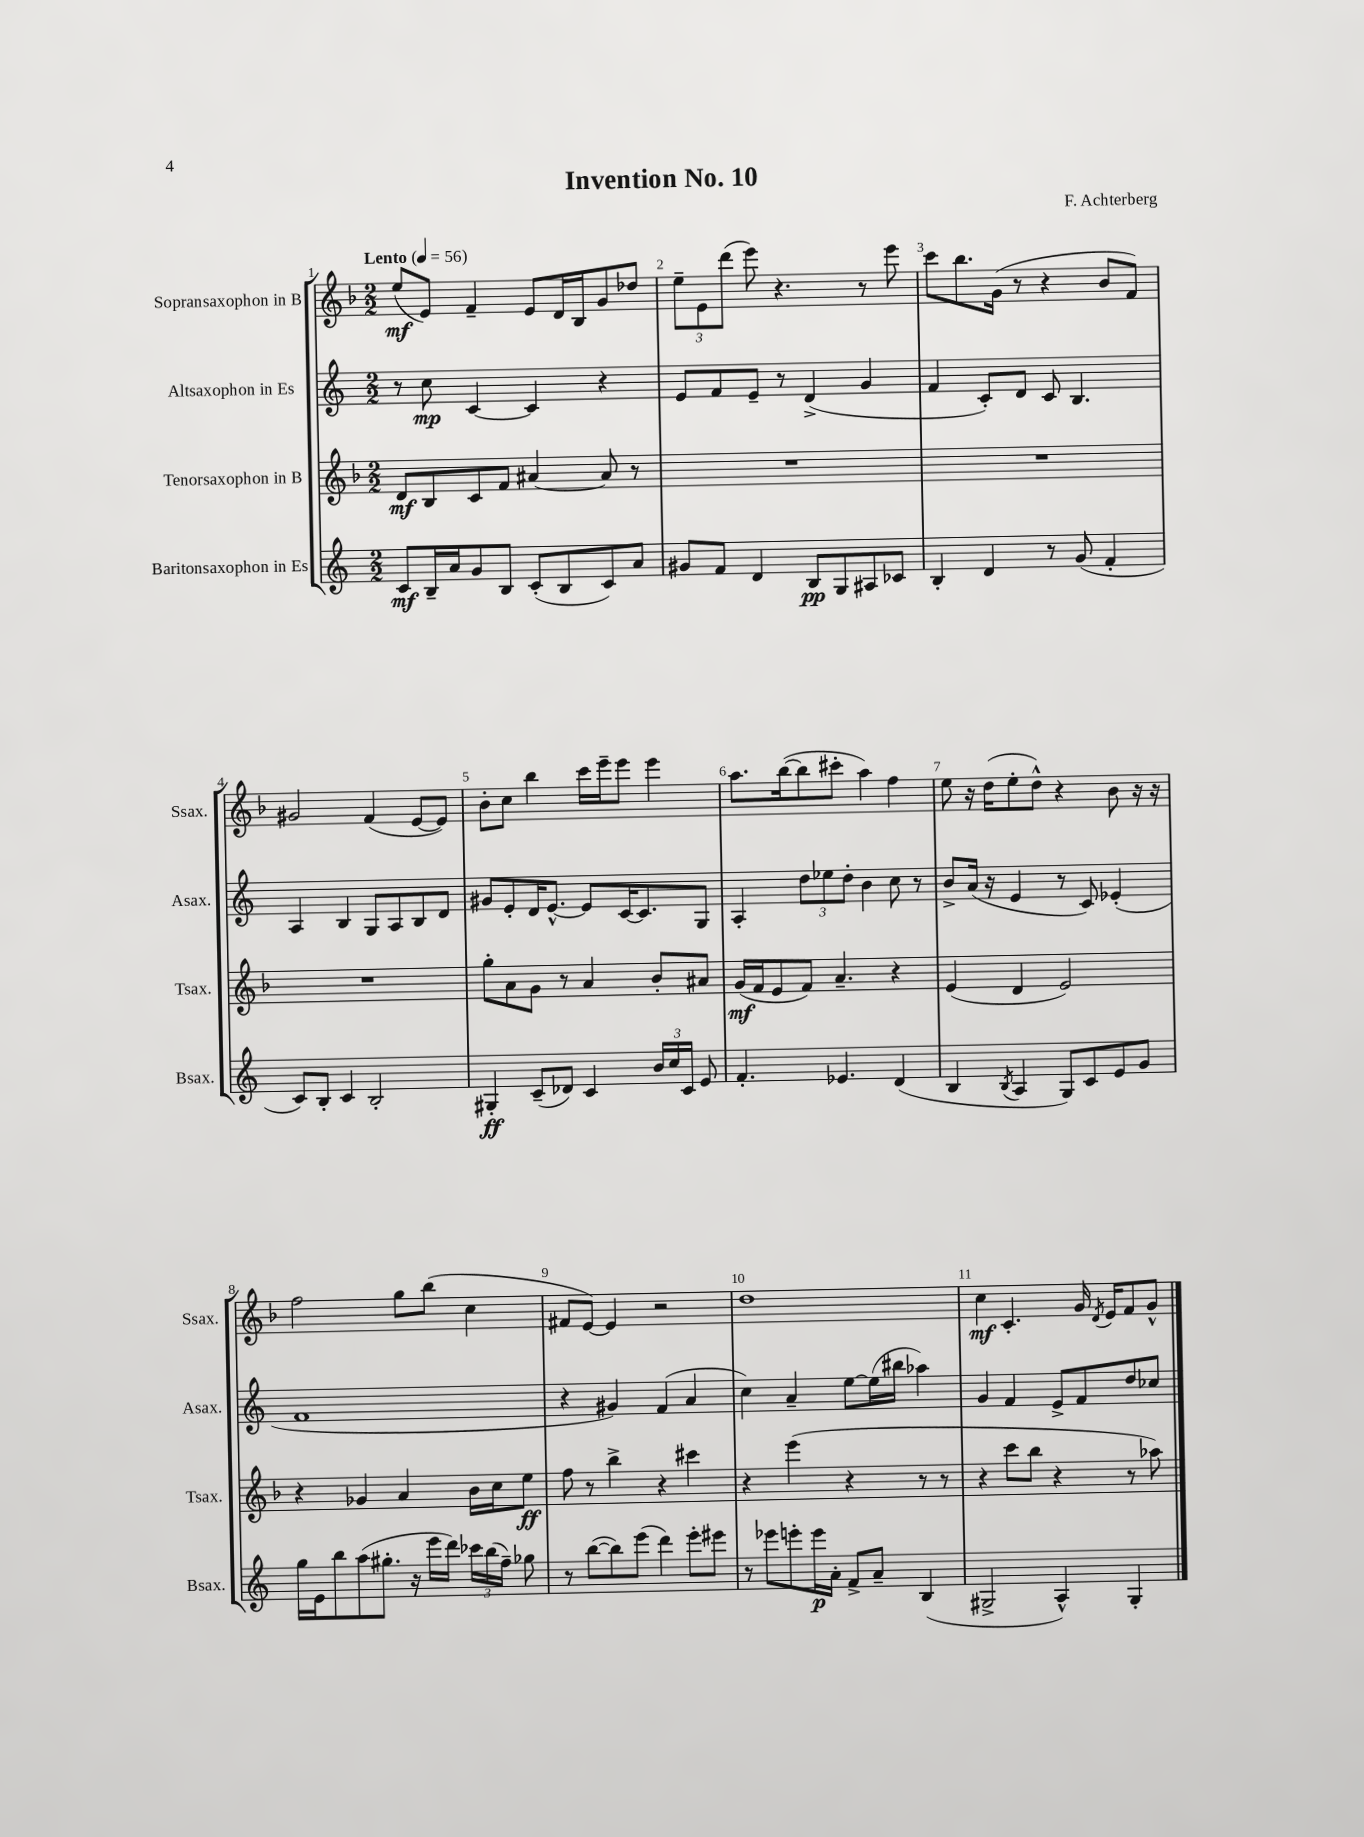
\header { title = "Invention No. 10" composer = "F. Achterberg" }
<<
\new StaffGroup <<
\new Staff = "s0" \with { instrumentName = "Sopransaxophon in B" shortInstrumentName = "Ssax." } {
    \clef treble \key f \major \numericTimeSignature \time 2/2 \tempo "Lento" 4 = 56
    \autoBeamOff e''8[\mf( e'8]) f'4-- e'8[ d'16 bes16 g'8 des''8] |
    \tuplet 3/2 { e''8[-- e'8 d'''8]( } e'''8) r4. r8 e'''8 |
    c'''8[ bes''8. g'16]( r8 r4 bes'8[ f'8]) |
    gis'2 f'4( e'8[~ e'8]) |
    bes'8[-. c''8] bes''4 c'''16[ e'''16-- e'''8] e'''4 |
    a''8.[ bes''16~( bes''8 cis'''8]-. a''4) f''4 |
    e''8 r16 d''16[( e''8-. d''8]-^) r4 bes'8 r16 r16 |
    f''2 g''8[ bes''8]( c''4 |
    fis'8[ e'8]~) e'4 r2 |
    d''1 |
    c''4\mf c'4.-. g'16 \acciaccatura { d'8 } e'16[ f'8 g'8]-^ \bar "|." |
}
\new Staff = "s1" \with { instrumentName = "Altsaxophon in Es" shortInstrumentName = "Asax." } {
    \clef treble \key c \major \numericTimeSignature \time 2/2
    \autoBeamOff r8 c''8\mp c'4~ c'4 r4 |
    e'8[ f'8 e'8]-- r8 d'4->( g'4 |
    f'4 c'8[-.) d'8] c'8 b4. |
    a4 b4 g8[ a8 b8 d'8] |
    gis'8[ e'8-. d'16 e'8.]~-^ e'8[ c'16~ c'8. g8] |
    a4-. \tuplet 3/2 { d''8[ ees''8 d''8]-. } b'4 c''8 r8 |
    b'8[-> a'16]( r16 e'4 r8 c'8) ees'4-.( |
    f'1 |
    r4 gis'4) f'4( a'4 |
    c''4) a'4-- e''8[~ e''16( bis''16] aes''4) |
    g'4 f'4 e'8[-> f'8 d''8 ces''8] \bar "|." |
}
\new Staff = "s2" \with { instrumentName = "Tenorsaxophon in B" shortInstrumentName = "Tsax." } {
    \clef treble \key f \major \numericTimeSignature \time 2/2
    \autoBeamOff d'8[\mf bes8 c'8 f'8] ais'4~ ais'8 r8 |
    R1 |
    R1 |
    R1 |
    g''8[-. a'8 g'8] r8 a'4 bes'8[-. ais'8] |
    g'16[\mf( f'16 e'8 f'8]) a'4.-- r4 |
    e'4( d'4 e'2) |
    r4 ges'4 a'4 bes'16[ c''16 e''8]\ff |
    f''8 r8 bes''4-> r4 cis'''4 |
    r4 e'''4( r4 r8 r8 |
    r4 c'''8[ bes''8] r4 r8 aes''8) \bar "|." |
}
\new Staff = "s3" \with { instrumentName = "Baritonsaxophon in Es" shortInstrumentName = "Bsax." } {
    \clef treble \key c \major \numericTimeSignature \time 2/2
    \autoBeamOff c'8[\mf b16-- a'16 g'8 b8] c'8[-.( b8 c'8) a'8] |
    gis'8[ f'8] d'4 b8[\pp g8 ais8 ces'8] |
    b4-. d'4 r8 g'8( f'4-. |
    c'8[) b8]-. c'4 b2-. |
    gis4-.\ff c'8[--( des'8]) c'4 \tuplet 3/2 { b'16[ c''16 c'16] } e'8 |
    f'4.-. ees'4. d'4( |
    b4 \acciaccatura { b8 } a4 g8[) c'8 e'8 g'8] |
    g''16[ e'16 b''8 a''8( gis''8.]-. r16 e'''16[ d'''16]) \tuplet 3/2 { ces'''16[ b''16( f''16]--) } ges''8 |
    r8 b''8[~( b''8) e'''8]( d'''4) e'''8[-. eis'''8] |
    r8 ees'''8[ e'''8-. e'''16\p a'16]-. f'8[-> a'8]-- b4( |
    gis2-> a4-^) gis4-. \bar "|." |
}
>>
>>
\layout { \context { \Score \override BarNumber.break-visibility = ##(#f #t #t) barNumberVisibility = #all-bar-numbers-visible } }
